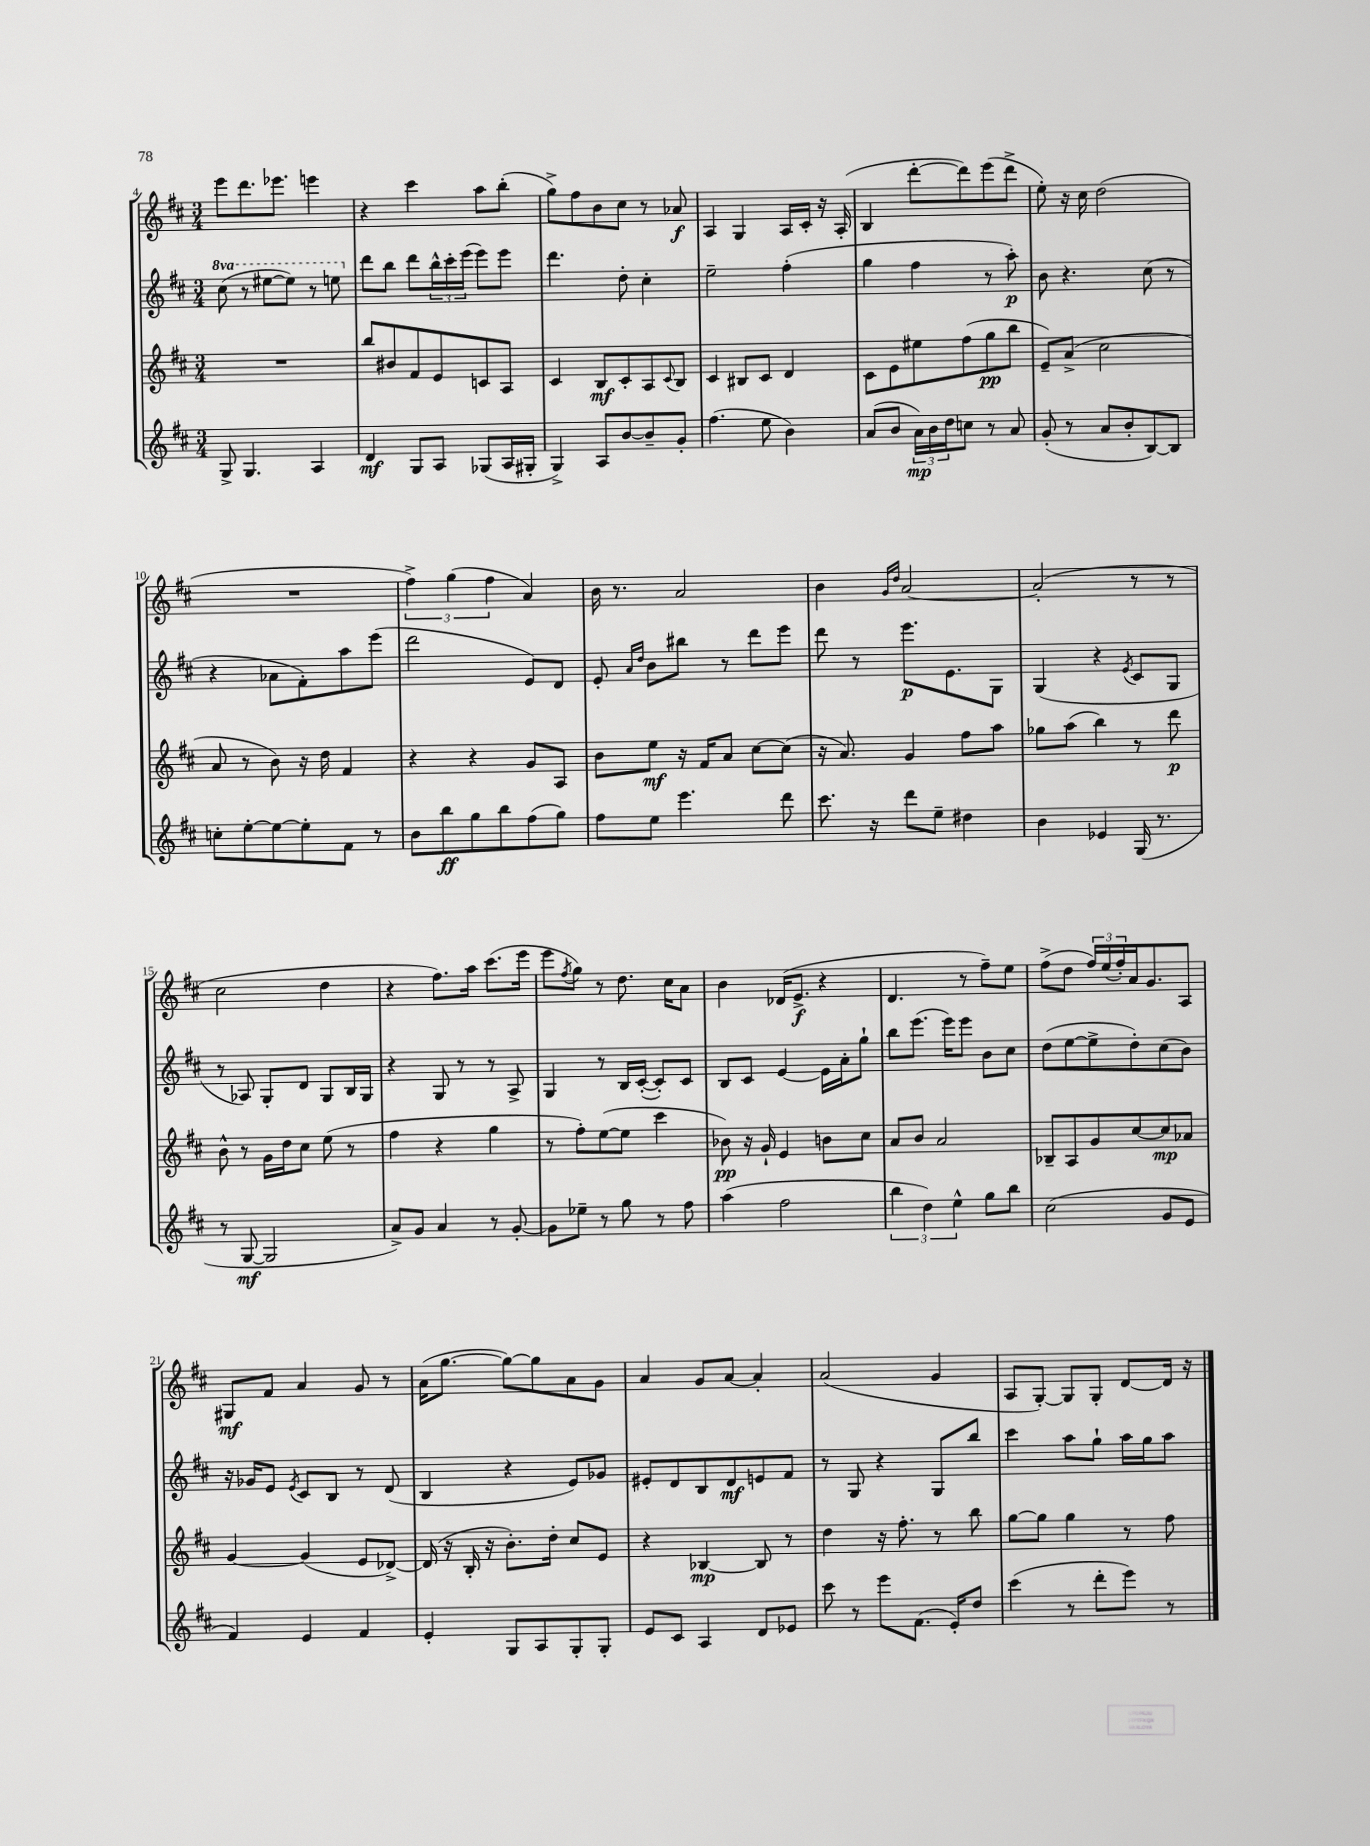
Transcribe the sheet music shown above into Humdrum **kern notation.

**kern	**kern	**kern	**kern
*staff4	*staff3	*staff2	*staff1
*clefG2	*clefG2	*clefG2	*clefG2
*k[f#c#]	*k[f#c#]	*k[f#c#]	*k[f#c#]
*M3/4	*M3/4	*M3/4	*M3/4
8G^/	2.r	(8ccc#\	8eee\L
4.G/	.	8r	8.ddd\
.	.	[8eee#\L	.
.	.	.	8.eee-\J
.	.	8eee#\]J)	.
4A/	.	8r	4eee\
.	.	8eee\	.
=	=	=	=
4d/	8bb/L	8ddd\L	4r
.	8b#/	8bb\J	.
8G/L	8f#/	8ddd\L	4ccc#\
8A/J	8e/	24bb^^\L	.
.	.	24ccc#'\	.
.	.	(24eee\JJ	.
(8G-/L	8c/	8eee\L)	8aa\L
16A/L	8A/J	8eee\J	(8bb'\J
16G#'/JJ	.	.	.
=	=	=	=
4G^/)	4c#/	4.ddd\	8gg^\L)
.	.	.	8ff#\
8A/L	8B/L	.	8b\
[8b/	8c#'/	8dd'\	8cc#\J
8b~/]	8A/	4cc#'\	8r
.	8qqc#/	.	.
8g'/J	8B/J	.	8a-/
=	=	=	=
(4.ff#\	4c#/	2ee~\	4A/
.	8B#/L	.	4G/
8ee\	8c#/J	.	.
4b\)	4d/	(4ff#'\	16A/LL
.	.	.	16c#'/JJ
.	.	.	16r
.	.	.	(16A'/
=	=	=	=
(8a/L	8c#\L	4gg\	4B/
8b/J	8e\	.	.
24a\LL)	8ee#\	4ff#\	[8ddd'\L
24b\	.	.	.
24dd\J	.	.	.
8cc\J	(8ff#\	.	8ddd\])
8r	8gg\	8r	(8eee\
8a/	8bb\J	8aa'\)	8ddd^\J
=	=	=	=
(8g'/	8e~/L)	8b\	8ee'\)
8r	(8a^/J	4.r	16r
.	.	.	16cc#\
8a/L	2cc#\	.	(2dd\
8b'/	.	.	.
[8B/)	.	(8cc#\	.
8B/]J	.	8r	.
=	=	=	=
8cc'\L	8a/	4r	2.r
[8ee'\	8r	.	.
8ee\_	8b\)	8a-\L	.
8ee'\]	16r	8f#'\)	.
.	16dd\	.	.
8f#\J	4f#/	8aa\	.
8r	.	(8eee\J	.
=	=	=	=
8b\L	4r	2ddd\	6ff#^\)
8bb\	.	.	.
.	.	.	(6gg\
8gg\	4r	.	.
.	.	.	6ff#\
8bb\	.	.	.
(8ff#\	8g/L	8e/L)	4a/)
8gg\J)	8A/J	8d/J	.
=	=	=	=
8ff#\L	8b\L	8e'/	16b\
.	.	.	8.r
.	.	16qqa/LL	.
.	.	16qqdd/JJ	.
8ee\J	8ee\J	8b\L	.
4.eee\	16r	8bb#\J	2a/
.	16f#/LK	.	.
.	8a/J	8r	.
.	[8cc#\L	8ddd\L	.
8ddd\	(8cc#\]J	8eee\J	.
=	=	=	=
8.ccc#\	16r	8ddd\	4b\
.	8.a/)	.	.
.	.	8r	.
16r	.	.	.
.	.	.	16qqg/LL
.	.	.	16qqdd/JJ
8ddd\L	4g/	8.eee\L	[2a/
8ee~\J	.	.	.
.	.	8.e\	.
4dd#\	8ff#\L	.	.
.	8aa\J	8G\J	.
=	=	=	=
4b\	8gg-\L	(4G/	(2a'/]
.	(8aa\J	.	.
4e-/	4bb\)	4r	.
.	.	8qe/	.
(16G/	8r	8c#/L	8r
8.r	.	.	.
.	8ddd\	8G/J	8r
=	=	=	=
8r	8b^^\	8r	2cc#\
[8G/	8r	8A-/)	.
2G/]	16g\LL	8G'/L	.
.	16dd\J	.	.
.	8cc#\J	8d/J	.
.	(8ee\	8G/L	4dd\
.	8r	16B/L	.
.	.	16G/JJ	.
=	=	=	=
8a^/L)	4ff#\	4r	4r
8g/J	.	.	.
4a/	4r	8G/	8.ff#\L)
.	.	8r	.
.	.	.	16aa\Jk
8r	4gg\	8r	(8.ccc#\L
[8g'/	.	8A^/	.
.	.	.	16eee\Jk
=	=	=	=
8g\]L	8r	4G/	8eee\L
.	.	.	8qff#/
8ee-~\J	8ff#'\L)	.	8gg\J)
8r	([8ee\	8r	8r
8gg\	8ee\]J	16B/LL	8.dd\
.	.	([16c#'/JJ	.
8r	4ccc#\	8c#'/]L)	.
.	.	.	16cc#\LK
8ff#\	.	8c#/J	8a\J
=	=	=	=
(4aa\	8b-\)	8B/L	4b\
.	16r	8c#/J	.
.	16g`/	.	.
2ff#\	4e/	[4e/	(16d-/LK
.	.	.	8.e^/J
.	8b\L	16e\]LL	4r
.	.	16a'\J	.
.	8cc#\J	8gg`\J	.
=	=	=	=
6bb\	8a/L	8bb\L	4.d/
.	8b/J	(8.eee\J	.
6dd\)	.	.	.
.	2a/	.	.
.	.	16eee\LK)	.
6ee^^\	.	.	.
.	.	8eee\J	8r
8gg\L	.	8b\L	8ff#~\L)
8bb\J	.	8cc#\J	8ee\J
=	=	=	=
(2cc#\	8B-~/L	(8dd\L	(8ff#^\L
.	8A/	[8ee\	8dd\J
.	8g/	8ee^\]	24ff#/LL)
.	.	.	(24ee/
.	.	.	24ff#'/)
.	[8cc#/	8dd'\)	16a/J
.	.	.	8.g/
8g/L	8cc#/]	(8cc#\	.
8e/J	8a-/J	8b\J)	8A/J
=	=	=	=
4f#/)	[4g/	16r	8G#/L
.	.	16g-/LK	.
.	.	8e/J	8f#/J
.	.	8qe/	.
4e/	(4g/]	8c#/L	4a/
.	.	8B/J	.
4f#/	8e/L	8r	8g/
.	[8d-^/J)	(8d/	8r
=	=	=	=
4e'/	(16d-/]	4B/	(16a\LK
.	16r	.	[8.gg\J
.	16B'/	.	.
.	16r	.	.
8G/L	8.b'\L)	4r	8gg\_L)
8A/	.	.	8gg\]
.	16dd'\Jk	.	.
8G'/	8cc#/L	8e/L)	8a\
8G'/J	8e/J	8g-/J	8g\J
=	=	=	=
8e/L	4r	8e#'/L	4a/
8c#/J	.	8d/	.
4A/	[4B-/	8B/	8g/L
.	.	8d/	[8a/J
8d/L	8B-/]	8e/	4a'/]
8e-/J	8r	8f#/J	.
=	=	=	=
8ccc#\	4dd\	8r	(2a/
8r	.	8G/	.
8eee\L	16r	4r	.
.	8.ff#'\	.	.
(8.f#\J	.	.	.
.	8r	8G/L	4g/
16e'/LK)	.	.	.
8dd/J	8bb\	8bb/J	.
=	=	=	=
(4ccc#\	[8gg\L	4ccc#\	8A/L
.	8gg\]J	.	[8G'/J)
8r	4gg\	8aa\L	8G/]L
8ddd'\L	.	8gg`\J	8G'/J
8eee\J)	8r	16aa\LL	[8d/L
.	.	16gg\J	.
8r	8ff#\	8aa\J	16d/]Jk
.	.	.	16r
==	==	==	==
*-	*-	*-	*-
